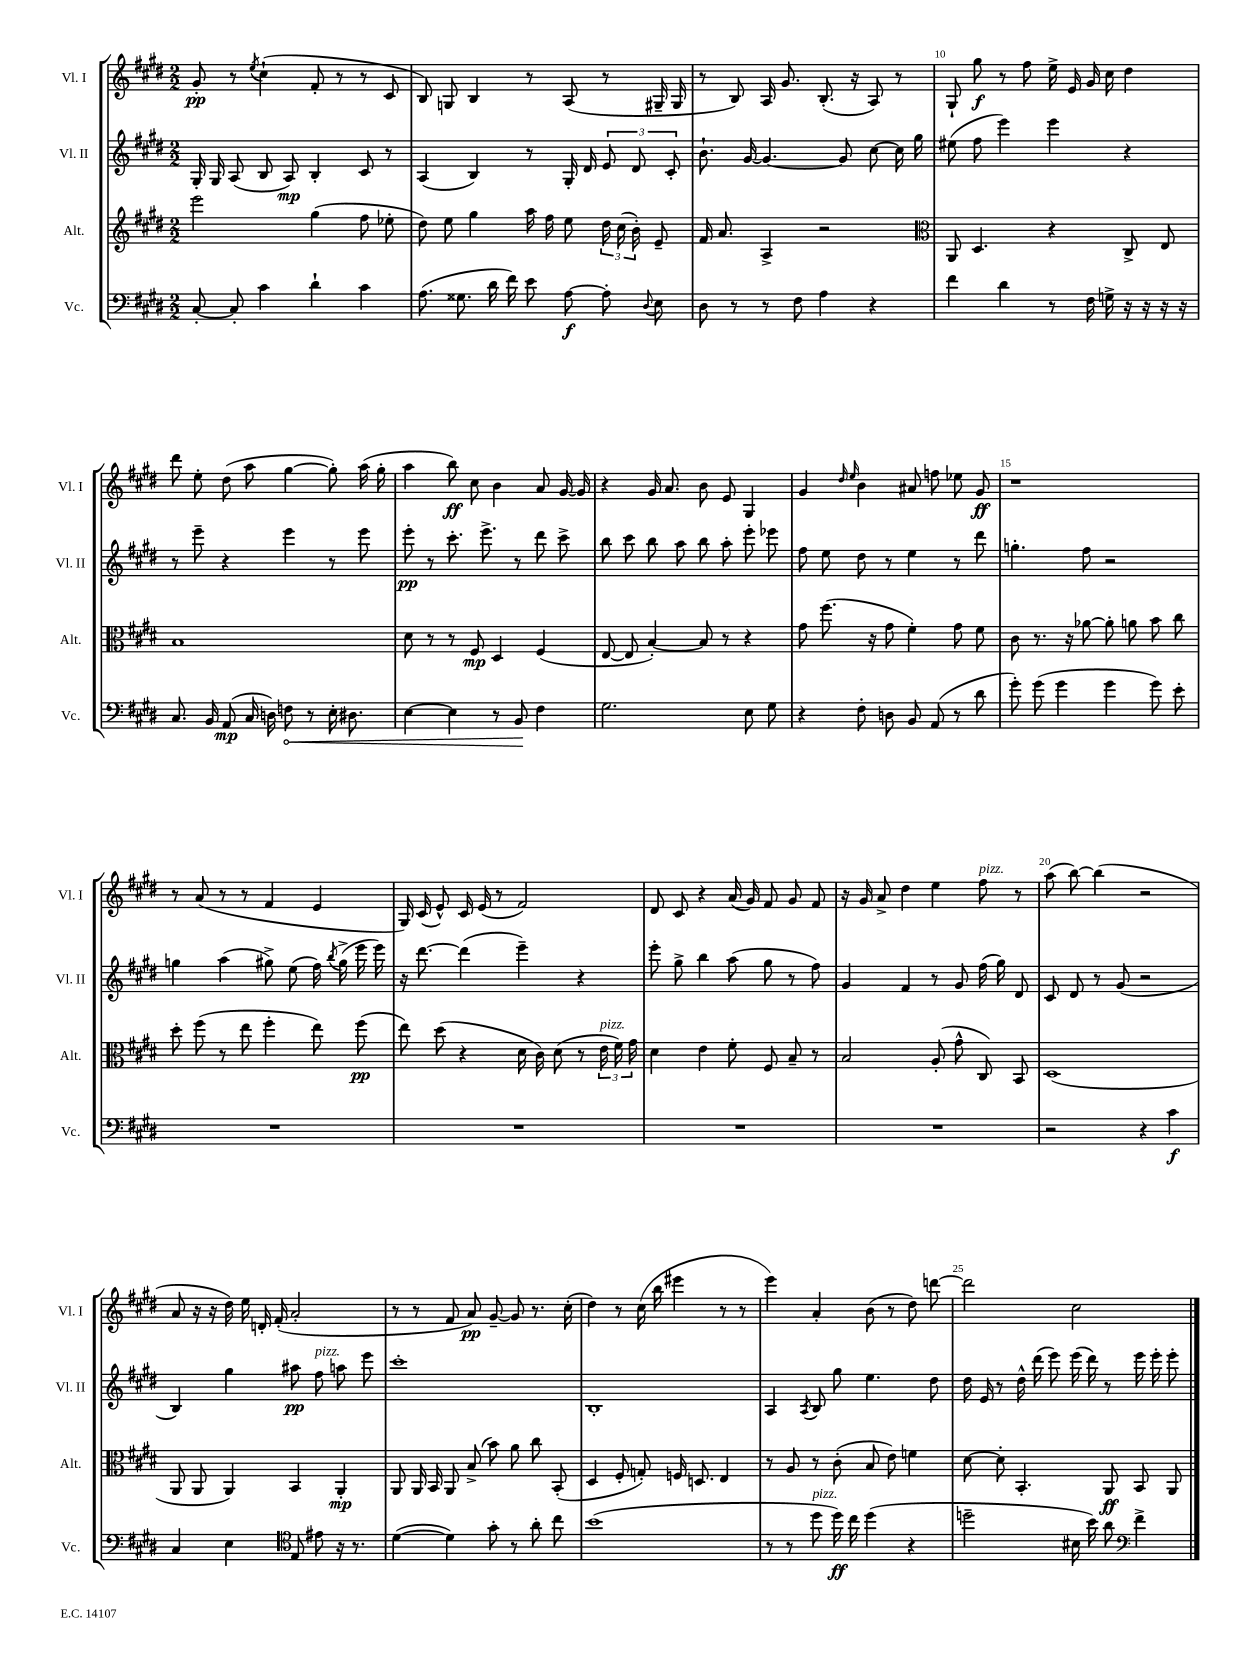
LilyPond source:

<<
\new StaffGroup <<
\new Staff = "s0" \with { instrumentName = "Vl. I" shortInstrumentName = "Vl. I" } {
    \clef treble \key e \major \numericTimeSignature \time 2/2
    \autoBeamOff gis'8-.\pp r8 \acciaccatura { e''8 } cis''4-!( fis'8-. r8 r8 cis'8 |
    b8) g8 b4 r8 a8( r8 gis16-- gis16 |
    r8 b8) a16 gis'8. b8.-.( r16 a8) r8 |
    gis8-! gis''8\f r8 fis''8 e''16-> e'16 gis'16 cis''16 dis''4 |
    dis'''8 e''8-. dis''8( a''8 gis''4~ gis''8-.) a''16( gis''16-. |
    a''4 b''8\ff) cis''8 b'4 a'8 gis'16~ gis'16 |
    r4 gis'16 a'8. b'8 e'8 gis4 |
    gis'4 \grace { dis''16 e''16 } b'4 ais'8 f''8 ees''8 gis'8\ff |
    r1 |
    r8 a'8( r8 r8 fis'4 e'4 |
    gis16) cis'16( e'8-^) cis'16 e'16( r8 fis'2) |
    dis'8 cis'8 r4 a'16( gis'16) fis'8 gis'8 fis'8 |
    r16 gis'16 a'8-> dis''4 e''4 fis''8^\markup { \italic "pizz." } r8 |
    a''8( b''8~) b''4( r2 |
    a'8 r16 r16 dis''16) e''16 d'16-. fis'16-.( a'2-. |
    r8 r8 fis'8 a'8\pp) gis'8~-- gis'8 r8. cis''16-.( |
    dis''4) r8 cis''16( b''16 eis'''4 r8 r8 |
    e'''4) a'4-. b'8( r8 dis''8) d'''8~ |
    d'''2 cis''2 \bar "|." |
}
\new Staff = "s1" \with { instrumentName = "Vl. II" shortInstrumentName = "Vl. II" } {
    \clef treble \key e \major \numericTimeSignature \time 2/2
    \autoBeamOff gis16-. gis16 a8( b8 a8\mp) b4-. cis'8 r8 |
    a4( b4) r8 gis16-. dis'16 \tuplet 3/2 { e'8 dis'8 cis'8-. } |
    b'8.-! gis'16~ gis'4.~ gis'8 cis''8~ cis''16 gis''16 |
    eis''8( fis''8 e'''4) e'''4 r4 |
    r8 e'''8-- r4 e'''4 r8 e'''8 |
    e'''8-.\pp r8 cis'''8.-. e'''8.-> r8 dis'''8 cis'''8-> |
    b''8 cis'''8 b''8 a''8 b''8 a''8-. e'''8-. ees'''8 |
    fis''8 e''8 dis''8 r8 e''4 r8 dis'''8 |
    g''4.-. fis''8 r2 |
    g''4 a''4( gis''8->) e''8( fis''16) \acciaccatura { b''8 } gis''16->( e'''16 e'''16) |
    r16 dis'''8.~ dis'''4( e'''4--) r4 |
    e'''8-. gis''8-> b''4 a''8( gis''8 r8 fis''8) |
    gis'4 fis'4 r8 gis'8 fis''16( gis''16) dis'8 |
    cis'8 dis'8 r8 gis'8( r2 |
    b4) gis''4 ais''8\pp fis''8^\markup { \italic "pizz." } a''8 e'''8 |
    cis'''1-. |
    b1-. |
    a4 \acciaccatura { a8 } b8 gis''8 e''4. dis''8 |
    dis''16 e'16 r8 dis''16-^ dis'''16( e'''8) e'''16( dis'''16) r8 e'''16 e'''16-. e'''8-. \bar "|." |
}
\new Staff = "s2" \with { instrumentName = "Alt." shortInstrumentName = "Alt." } {
    \clef treble \key e \major \numericTimeSignature \time 2/2
    \autoBeamOff e'''2 gis''4( fis''8 ees''8-. |
    dis''8) e''8 gis''4 a''16 fis''16 e''8 \tuplet 3/2 { dis''16 cis''16( b'16-.) } e'8-- |
    fis'16 a'8. a4-> r2 |
    \clef alto a,8 dis4. r4 cis8-> e8 |
    b1 |
    dis'8 r8 r8 fis8\mp dis4 fis4( |
    e8~ e8 b4~-.) b8 r8 r4 |
    gis'8 fis''8.( r16 gis'8 fis'4-.) gis'8 fis'8 |
    cis'8 r8. r16 aes'8~ aes'8-. a'8 b'8 cis''8 |
    dis''8-. fis''8( r8 e''8 fis''4-. e''8) fis''8\pp( |
    e''8) dis''8( r4 dis'16 cis'16) dis'8( r8 \tuplet 3/2 { e'16^\markup { \italic "pizz." } fis'16) gis'16 } |
    dis'4 e'4 fis'8-. fis8 b8-- r8 |
    b2 a8-.( gis'8-^ cis8) b,8 |
    dis1( |
    a,8 a,8 a,4) b,4 a,4-.\mp |
    a,8 a,16 b,16 a,8 b8->( b'8) a'8 cis''8 b,8-.( |
    dis4 fis8-. g8-.) f16 d8. e4 |
    r8 a8 r8 cis'8-.( b8 e'8) f'4 |
    dis'8~ dis'8-. b,4.-. a,8\ff b,8 a,8 \bar "|." |
}
\new Staff = "s3" \with { instrumentName = "Vc." shortInstrumentName = "Vc." } {
    \clef bass \key e \major \numericTimeSignature \time 2/2
    \autoBeamOff cis8~-. cis8-. cis'4 dis'4-! cis'4 |
    a8.( gisis8. dis'16 fis'16) e'8 a8~\f a8-. \appoggiatura { dis8 } e8 |
    dis8 r8 r8 fis8 a4 r4 |
    fis'4 dis'4 r8 fis16 g16-> r16 r16 r16 r16 |
    cis8. b,16 a,8\mp( cis16 d16) \once \override Hairpin.circled-tip = ##t f8\< r8 e16-. dis8. |
    e4~ e4 r8 b,8\! fis4 |
    gis2. e8 gis8 |
    r4 fis8-. d8 b,8 a,8( r8 dis'8 |
    gis'8-.) gis'8( gis'4 gis'4 gis'8) e'8-. |
    R1 |
    R1 |
    R1 |
    R1 |
    r2 r4 cis'4\f |
    cis4 e4 \clef tenor e8 eis'8 r16 r8. |
    dis'4~( dis'4) gis'8-. r8 a'8-. cis''8 |
    b'1( |
    r8 r8 dis''8^\markup { \italic "pizz." } dis''16\ff) cis''16 dis''4( r4 |
    d''2-- bis16 b'16) a'8 \clef bass fis'4-> \bar "|." |
}
>>
>>
\layout { \context { \Score currentBarNumber = #7 \override BarNumber.break-visibility = ##(#f #t #t) barNumberVisibility = #(every-nth-bar-number-visible 5) } }
